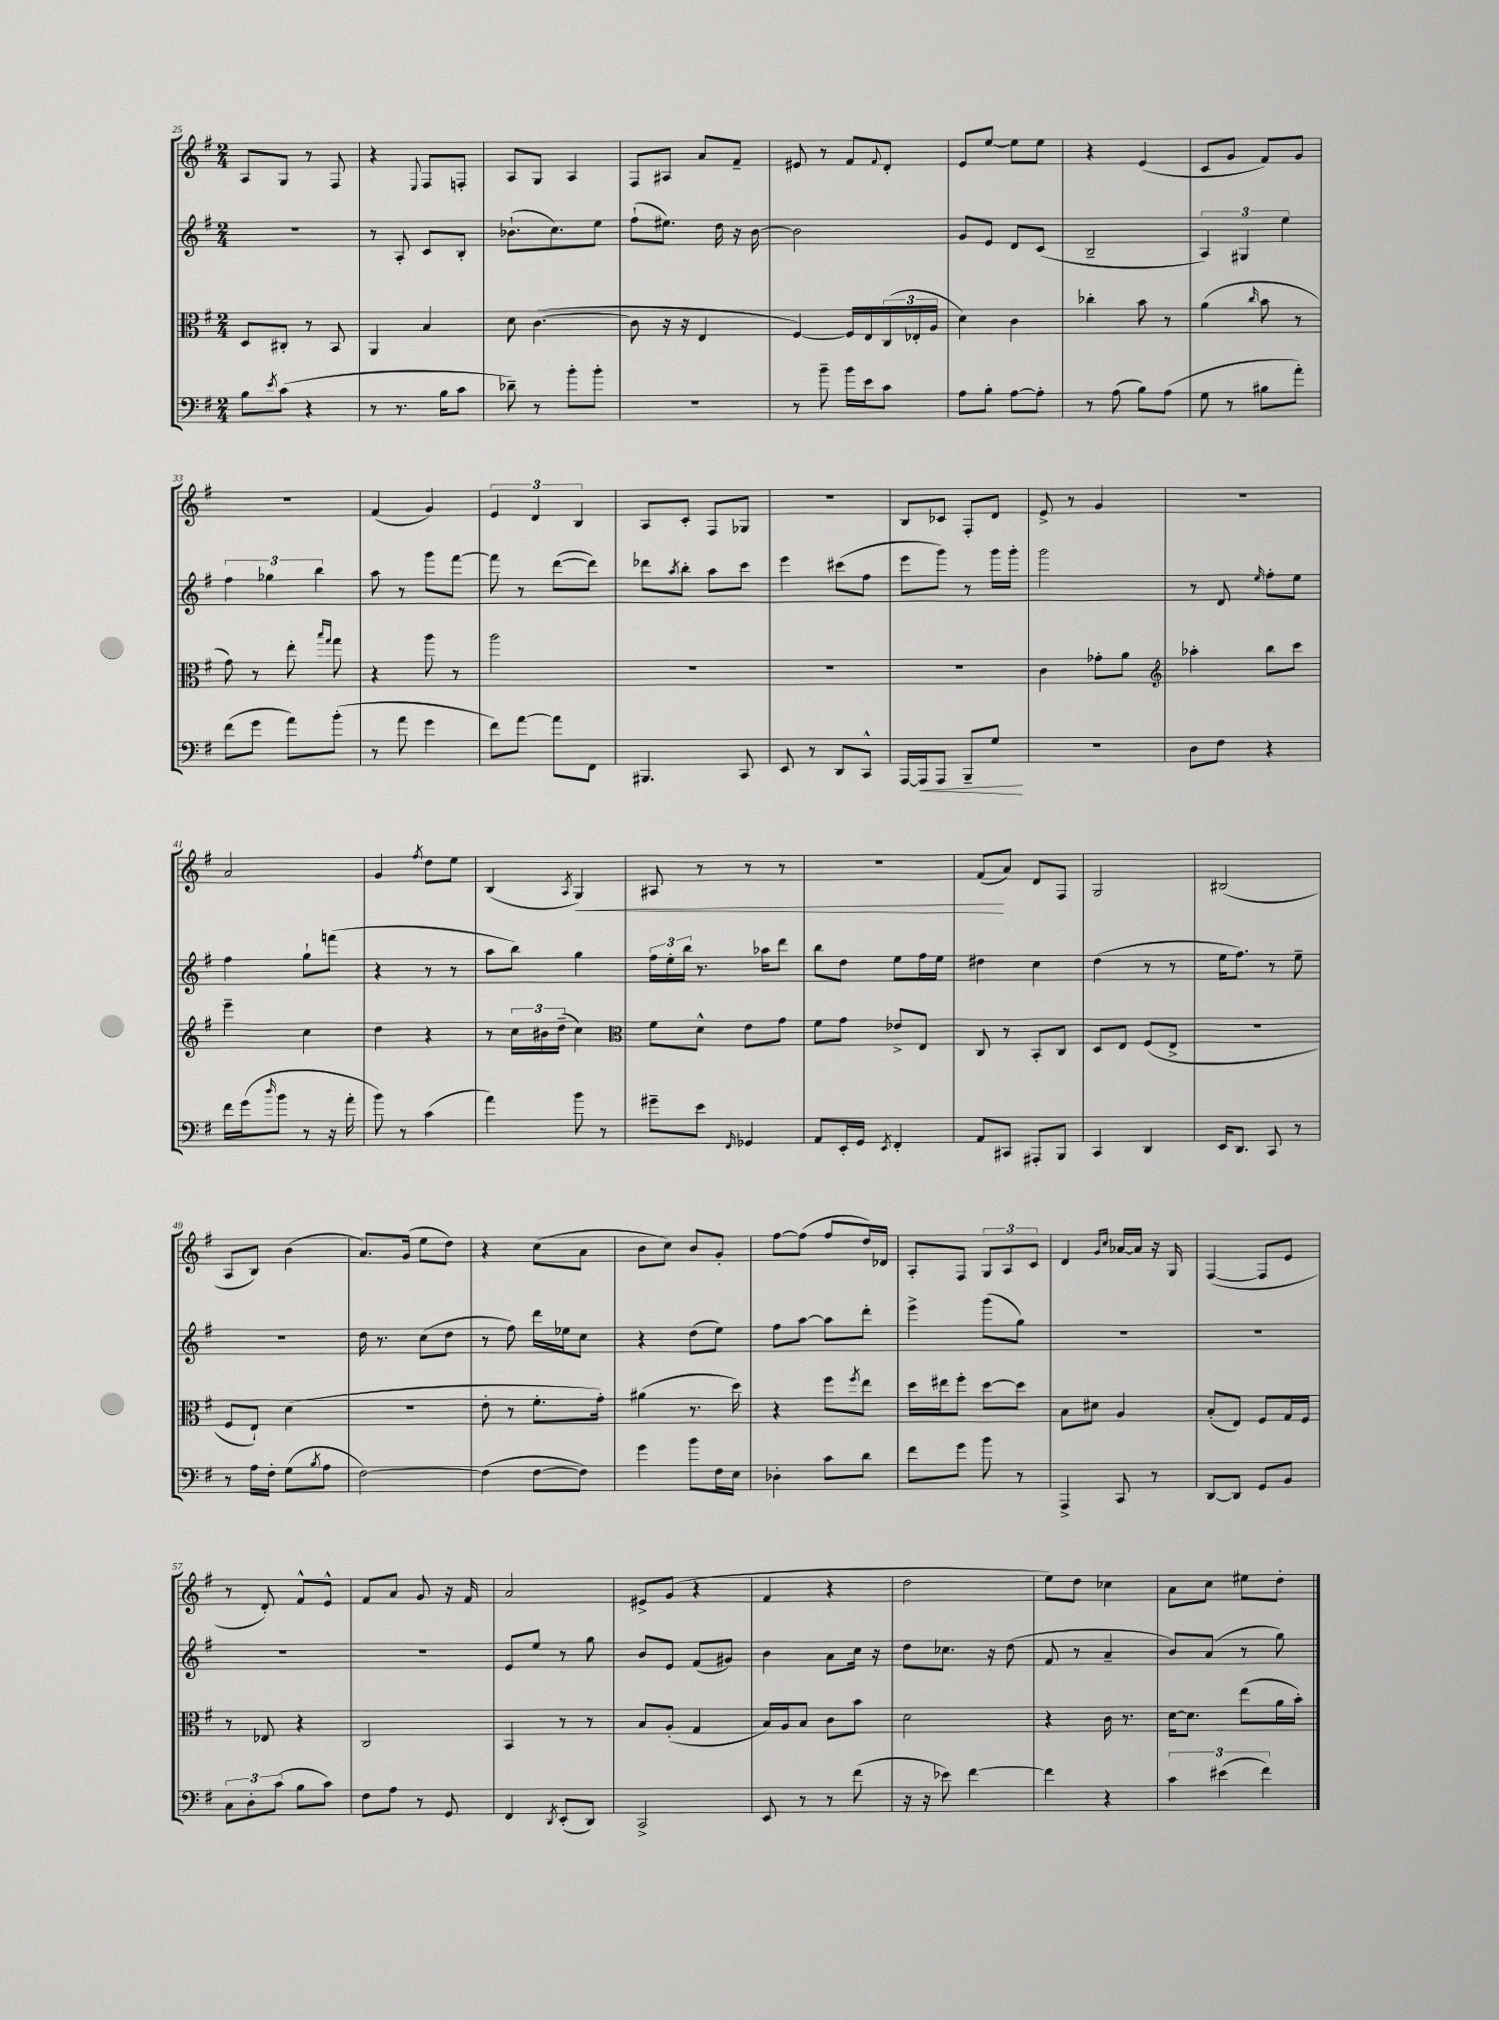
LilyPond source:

<<
\new StaffGroup <<
\new Staff = "s0" {
    \clef treble \key g \major \numericTimeSignature \time 2/4
    a8 g8 r8 fis8 |
    r4 \appoggiatura { e8 } fis8 f8-. |
    a8 g8 a4 |
    fis8 ais8 a'8 fis'8-- |
    eis'8 r8 fis'8 \appoggiatura { fis'8 } d'8-. |
    e'8 e''8~ e''8 e''8 |
    r4 e'4( |
    c'8 g'8 fis'8) g'8 |
    r2 |
    fis'4( g'4) |
    \tuplet 3/2 { e'4 d'4 b4 } |
    a8 c'8-. fis8 ges8 |
    R2 |
    b8 ces'8 fis8-. d'8 |
    e'8-> r8 g'4 |
    R2 |
    a'2 |
    g'4 \acciaccatura { fis''8 } d''8 e''8 |
    b4( \acciaccatura { a8 } g4\<) |
    ais8 r8 r8 r8 |
    r2 |
    fis'8\!( a'8) d'8 fis8 |
    g2 |
    bis2( |
    a8 b8) b'4( |
    a'8.) g'16( e''8 d''8) |
    r4 c''8( a'8 |
    b'8 c''8) b'8 g'8-. |
    fis''8~ fis''8( fis''8 d''16) des'16 |
    a8-. fis8 \tuplet 3/2 { g8 a8 c'8 } |
    d'4 \grace { g'16 c''16 } aes'16~ aes'16 r16 g16 |
    fis4~( fis8 e'8 |
    r8 d'8-.) fis'8-^ e'8-^ |
    fis'8 a'8 g'8 r16 fis'16 |
    a'2 |
    eis'8-> g'8( r4 |
    fis'4 r4 |
    d''2 |
    e''8) d''8 ces''4 |
    a'8 c''8 eis''8 d''8-. \bar "|." |
}
\new Staff = "s1" {
    \clef treble \key g \major \numericTimeSignature \time 2/4
    R2 |
    r8 a8-. c'8 b8-. |
    bes'8.-!( c''8.) e''8 |
    fis''8-!( eis''8.) d''16 r16 b'16~ |
    b'2 |
    g'8 e'8 d'8 c'8( |
    b2-- |
    \tuplet 3/2 { a4) gis4 e''4 } |
    \tuplet 3/2 { fis''4 ges''4 b''4 } |
    a''8 r8 g'''8 fis'''8~ |
    fis'''8 r8 d'''8~( d'''8) |
    des'''8 \acciaccatura { a''8 } b''8-. a''8 c'''8 |
    e'''4 cis'''8( fis''8 |
    e'''8 g'''8) r8 g'''16 g'''16-. |
    g'''2 |
    r8 d'8 \grace { e''16 } fis''8-. e''8 |
    fis''4 g''8-! f'''8( |
    r4 r8 r8 |
    a''8 b''8) g''4 |
    \tuplet 3/2 { fis''16 e''16-. b''16 } r8. aes''16 d'''8 |
    b''8 d''8 e''8 fis''16 e''16 |
    dis''4 c''4 |
    d''4( r8 r8 |
    e''16 fis''8.) r8 e''8-- |
    R2 |
    d''16 r8. c''8( d''8 |
    r8 fis''8) d'''16 ees''16 c''8 |
    r4 d''8( e''8) |
    fis''8 a''8~ a''8 d'''8-. |
    e'''4-> g'''8( g''8) |
    R2 |
    R2 |
    R2 |
    R2 |
    e'8 e''8 r8 g''8 |
    b'8 e'8 fis'8( gis'8) |
    b'4 a'8 c''16 r16 |
    d''8 ces''8. r16 d''8( |
    fis'8 r8 a'4-- |
    b'8) a'8( r8 g''8) \bar "|." |
}
\new Staff = "s2" {
    \clef alto \key g \major \numericTimeSignature \time 2/4
    d8 cis8-. r8 b,8 |
    a,4 b4 |
    d'8 c'4.~( |
    c'8 r16 r16 e4 |
    fis4~) fis16 e16 \tuplet 3/2 { c16( ees16-. a16 } |
    d'4) c'4 |
    ces''4-. b'8 r8 |
    a'4( \grace { c''16 } b'8 r8 |
    g'8) r8 e''8-. \grace { b''16 g''16 } g''8 |
    r4 a''8 r8 |
    a''2 |
    R2 |
    R2 |
    R2 |
    c'4 ges'8-. a'8 |
    \clef treble aes''4-. b''8 c'''8 |
    e'''4-- c''4 |
    d''4 r4 |
    r8 \tuplet 3/2 { c''16 bis'16 d''16--( } c''4) |
    \clef alto fis'8 d'8-^ e'8 g'8 |
    fis'8 g'8 ees'8-> e8 |
    c8 r8 b,8-. c8 |
    d8 e8 fis8( e8-> |
    r2 |
    fis8 e8-!) d'4( |
    r2 |
    e'8-. r8 fis'8.-. g'16-.) |
    ais'4( r8. d''16) |
    r4 fis''8 \acciaccatura { fis''8 } e''8 |
    d''16 eis''16 fis''8-. d''8~ d''8 |
    b8 dis'8 a4 |
    b8-.( e8) fis8 g16 fis16 |
    r8 ees8 r4 |
    c2 |
    b,4 r8 r8 |
    b8 a8-.( g4 |
    b16) a16 b8 c'8 b'8 |
    d'2 |
    r4 c'16 r8. |
    d'16~ d'8. e''8( a'16 b'16-.) \bar "|." |
}
\new Staff = "s3" {
    \clef bass \key g \major \numericTimeSignature \time 2/4
    b8 \acciaccatura { e'8 } c'8( r4 |
    r8 r8. b16 c'8 |
    des'8--) r8 b'8-. b'8-. |
    R2 |
    r8 b'8-- b'16 e'16 c'8 |
    a8 b8-. a8~ a8-. |
    r8 a8( b8) a8( |
    g8 r8 bis8 a'8-.) |
    fis'8( g'8 a'8) b'8-.( |
    r8 a'8 g'4 |
    fis'8) a'8~ a'8 fis,8 |
    bis,,4. c,8 |
    e,8 r8 d,8 c,8-^ |
    a,,16~ a,,16\< a,,8 b,,8-- g8\! |
    R2 |
    d8 fis8 r4 |
    fis'16 g'16( \grace { d''16 } b'8 r8 r16 a'16-. |
    b'8) r8 c'4( |
    a'4) b'8 r8 |
    gis'8-- e'8 \grace { fis,16 } ges,4 |
    a,8 e,16-. g,16 \acciaccatura { e,8 } fis,4-. |
    a,8 cis,8 ais,,8-. b,,8 |
    c,4 d,4 |
    e,16 d,8. c,8 r8 |
    r8 a16 fis16-. g8( \acciaccatura { b8 } a8 |
    fis2~) |
    fis4( fis8~ fis8) |
    g'4 b'8 fis16 e16 |
    des4-. c'8 d'8 |
    fis'8 g'8 b'8 r8 |
    a,,4-> c,8 r8 |
    d,8~ d,8 g,8 b,8 |
    \tuplet 3/2 { c8 d8-. c'8( } b8 c'8) |
    fis8 a8 r8 g,8 |
    fis,4 \acciaccatura { d,8 } e,8-.( d,8) |
    c,2-> |
    e,8 r8 r8 fis'8( |
    r16 r16 ees'8) fis'4~ |
    fis'4 r4 |
    \tuplet 3/2 { c'4 eis'4( fis'4) } \bar "|." |
}
>>
>>
\layout { \context { \Score currentBarNumber = #25 } }
